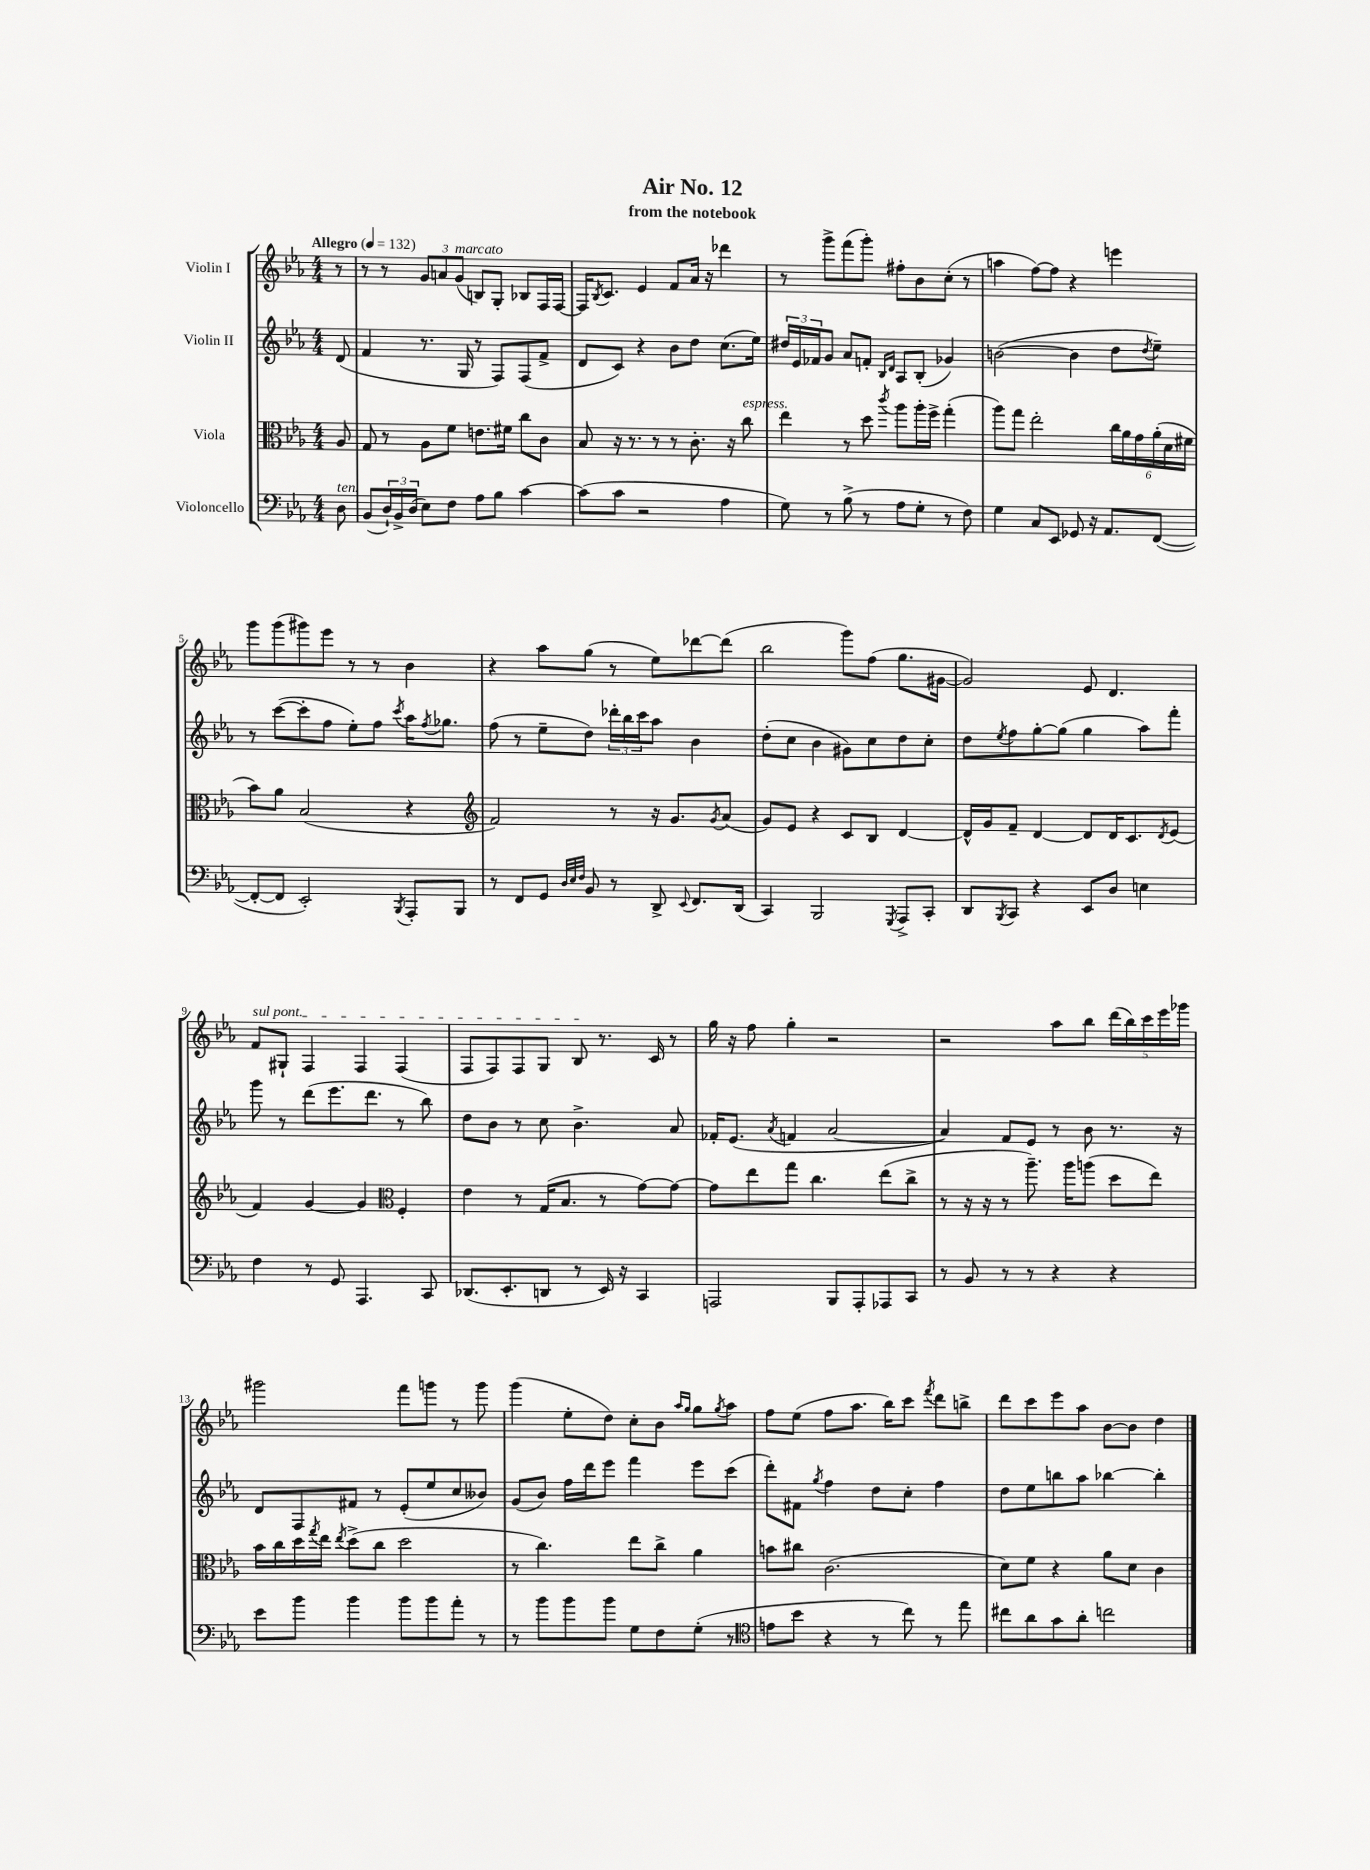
\header { title = "Air No. 12" subtitle = "from the notebook" }
<<
\new StaffGroup <<
\new Staff = "s0" \with { instrumentName = "Violin I" } {
    \clef treble \key ees \major \numericTimeSignature \time 4/4 \partial 8 \tempo "Allegro" 4 = 132
    r8 |
    r8 r8 \tuplet 3/2 { g'8 a'8 g'8^\markup { \italic "marcato" }( } b8) g8-. bes8 f16 f16~ |
    f16 \acciaccatura { bes8 } c'8. ees'4 f'8 aes'16 r16 des'''4 |
    r8 g'''8-> f'''8( g'''8-.) fis''8-. bes'8 c''8-.( r8 |
    a''4 f''8~) f''8 r4 e'''4 |
    g'''8 g'''8( gis'''8) ees'''8 r8 r8 bes'4 |
    r4 aes''8 g''8( r8 ees''8) des'''8~ des'''8( |
    bes''2 g'''8) f''8( g''8. gis'16~ |
    gis'2) ees'8 d'4. |
    \once \override TextSpanner.bound-details.left.text = \markup { \italic "sul pont." } f'8\startTextSpan gis8-! f4 f4 f4( |
    f8 f8) f8 g8 bes8\stopTextSpan r8. c'16 r8 |
    g''16 r16 f''8 g''4-. r2 |
    r2 aes''8 bes''8 \tuplet 5/4 { d'''16( bes''16) c'''16 ees'''16 ges'''16 } |
    gis'''2 f'''8 g'''8 r8 g'''8 |
    g'''4( ees''8-. d''8) c''8-. bes'8 \grace { aes''16 g''16 } g''8 \acciaccatura { g''8 } aes''8 |
    f''8 ees''8( f''8 aes''8. bes''16) c'''8 \acciaccatura { f'''8 } d'''8 b''8-> |
    d'''8 c'''8 ees'''8 aes''8 bes'8~ bes'8 d''4 \bar "|." |
}
\new Staff = "s1" \with { instrumentName = "Violin II" } {
    \clef treble \key ees \major \numericTimeSignature \time 4/4 \partial 8
    d'8( |
    f'4 r8. g16 r8 f8) f8( f'8-> |
    d'8 c'8) r4 bes'8 d''8 c''8.( ees''16) |
    \tuplet 3/2 { dis''16 ees'16 fes'16 } g'8 aes'8 f'8-. \grace { bes16 d'16 } aes8 bes8-.( ges'4) |
    b'2~( b'4 d''8 \acciaccatura { d''8 } ees''8--) |
    r8 c'''8~( c'''8-. f''8 ees''8-.) f''8 \acciaccatura { c'''8 } aes''16 \acciaccatura { f''8 } ges''8. |
    f''8( r8 ees''8-- d''8) \tuplet 3/2 { des'''16-. bes''16 c'''16 } aes''8 bes'4 |
    d''8-.( c''8 bes'4 gis'8) c''8 d''8 c''8-. |
    d''8 \acciaccatura { ees''8 } f''8 g''8~-. g''8( g''4 aes''8) f'''8-. |
    g'''8 r8 d'''8( ees'''8. d'''8. r8 bes''8) |
    d''8 bes'8 r8 c''8 bes'4.-> aes'8 |
    fes'16-. ees'8.( \acciaccatura { aes'8 } f'4 aes'2~ |
    aes'4) f'8 ees'8 r8 bes'8 r8. r16 |
    d'8 f8 fis'8 r8 ees'8-.( ees''8 c''8 beses'8) |
    g'8( bes'8) f''16 d'''16 ees'''8 f'''4 ees'''8 c'''8( |
    d'''8-.) fis'8 \acciaccatura { g''8 } f''4 d''8 c''8-. f''4 |
    d''8 ees''8 b''8 aes''8 bes''4~ bes''4-. \bar "|." |
}
\new Staff = "s2" \with { instrumentName = "Viola" } {
    \clef alto \key ees \major \numericTimeSignature \time 4/4 \partial 8
    aes8 |
    g8 r8 aes8 f'8 e'8. fis'16 c''8 c'8 |
    bes8 r16 r8. r8 r8 c'8.-. r16 c''8^\markup { \italic "espress." } |
    ees''4 r8 d''8 \acciaccatura { c'''8 } aes''8 aes''16-. f''16-> g''4-.( |
    aes''8) g''8 ees''2-. \tuplet 6/4 { c''16 aes'16 g'16 aes'16-.( d'16 fis'16 } |
    bes'8) aes'8 bes2( r4 |
    \clef treble f'2) r8 r16 g'8. \acciaccatura { g'8 } aes'8( |
    g'8) ees'8 r4 c'8 bes8 d'4~ |
    d'16-^ g'16 f'8-- d'4~ d'8 d'16 c'8. \acciaccatura { d'8 } ees'8( |
    f'4) g'4~ g'4 \clef alto f4-. |
    ees'4 r8 g16( bes8. r8 g'8~) g'8~ |
    g'8 ees''8 g''8 c''4. ees''8( c''8-> |
    r8 r16 r16 r8 aes''8.--) aes''16 a''8( d''8 ees''8) |
    bes'16 c''16 d''16 \acciaccatura { g''8 } ees''16 \acciaccatura { ees''8 } d''8->( c''8 d''2 |
    r8 c''4.) ees''8 c''8-> aes'4 |
    b'8 cis''8 c'2.( |
    d'8) f'8 r4 aes'8 d'8 c'4 \bar "|." |
}
\new Staff = "s3" \with { instrumentName = "Violoncello" } {
    \clef bass \key ees \major \numericTimeSignature \time 4/4 \partial 8
    d8^\markup { \italic "ten." } |
    bes,8( \tuplet 3/2 { d16-!) bes,16-> d16( } ees8) f8 aes8 bes8 c'4~ |
    c'8( c'8 r2 aes4 |
    g8) r8 bes8->( r8 aes8 g8-. r8 f8) |
    g4 c8 ees,8 ges,8 r16 aes,8. f,8~( |
    f,8~-. f,8 ees,2-.) \acciaccatura { bes,,8 } aes,,8-. bes,,8 |
    r8 f,8 g,8 \grace { d32 ees32 f32 } bes,8 r8 d,8-> \appoggiatura { ees,8 } f,8. d,16( |
    c,4) bes,,2 \acciaccatura { g,,8 } aes,,8-> c,8-. |
    d,8 \acciaccatura { bes,,8 } c,8 r4 ees,8 d8 e4 |
    f4 r8 g,8 aes,,4. c,8 |
    des,8.( ees,8.-. d,8 r8 ees,16) r16 c,4 |
    a,,2 bes,,8 a,,8-. aes,,8 c,8 |
    r8 bes,8 r8 r8 r4 r4 |
    ees'8 bes'8 bes'4 bes'8 bes'8 aes'8-. r8 |
    r8 bes'8 bes'8 bes'8 g8 f8 g8-.( r8 |
    \clef tenor e'8 bes'8 r4 r8 c''8) r8 ees''8 |
    cis''8 aes'8 g'8 aes'8-. c''2 \bar "|." |
}
>>
>>
